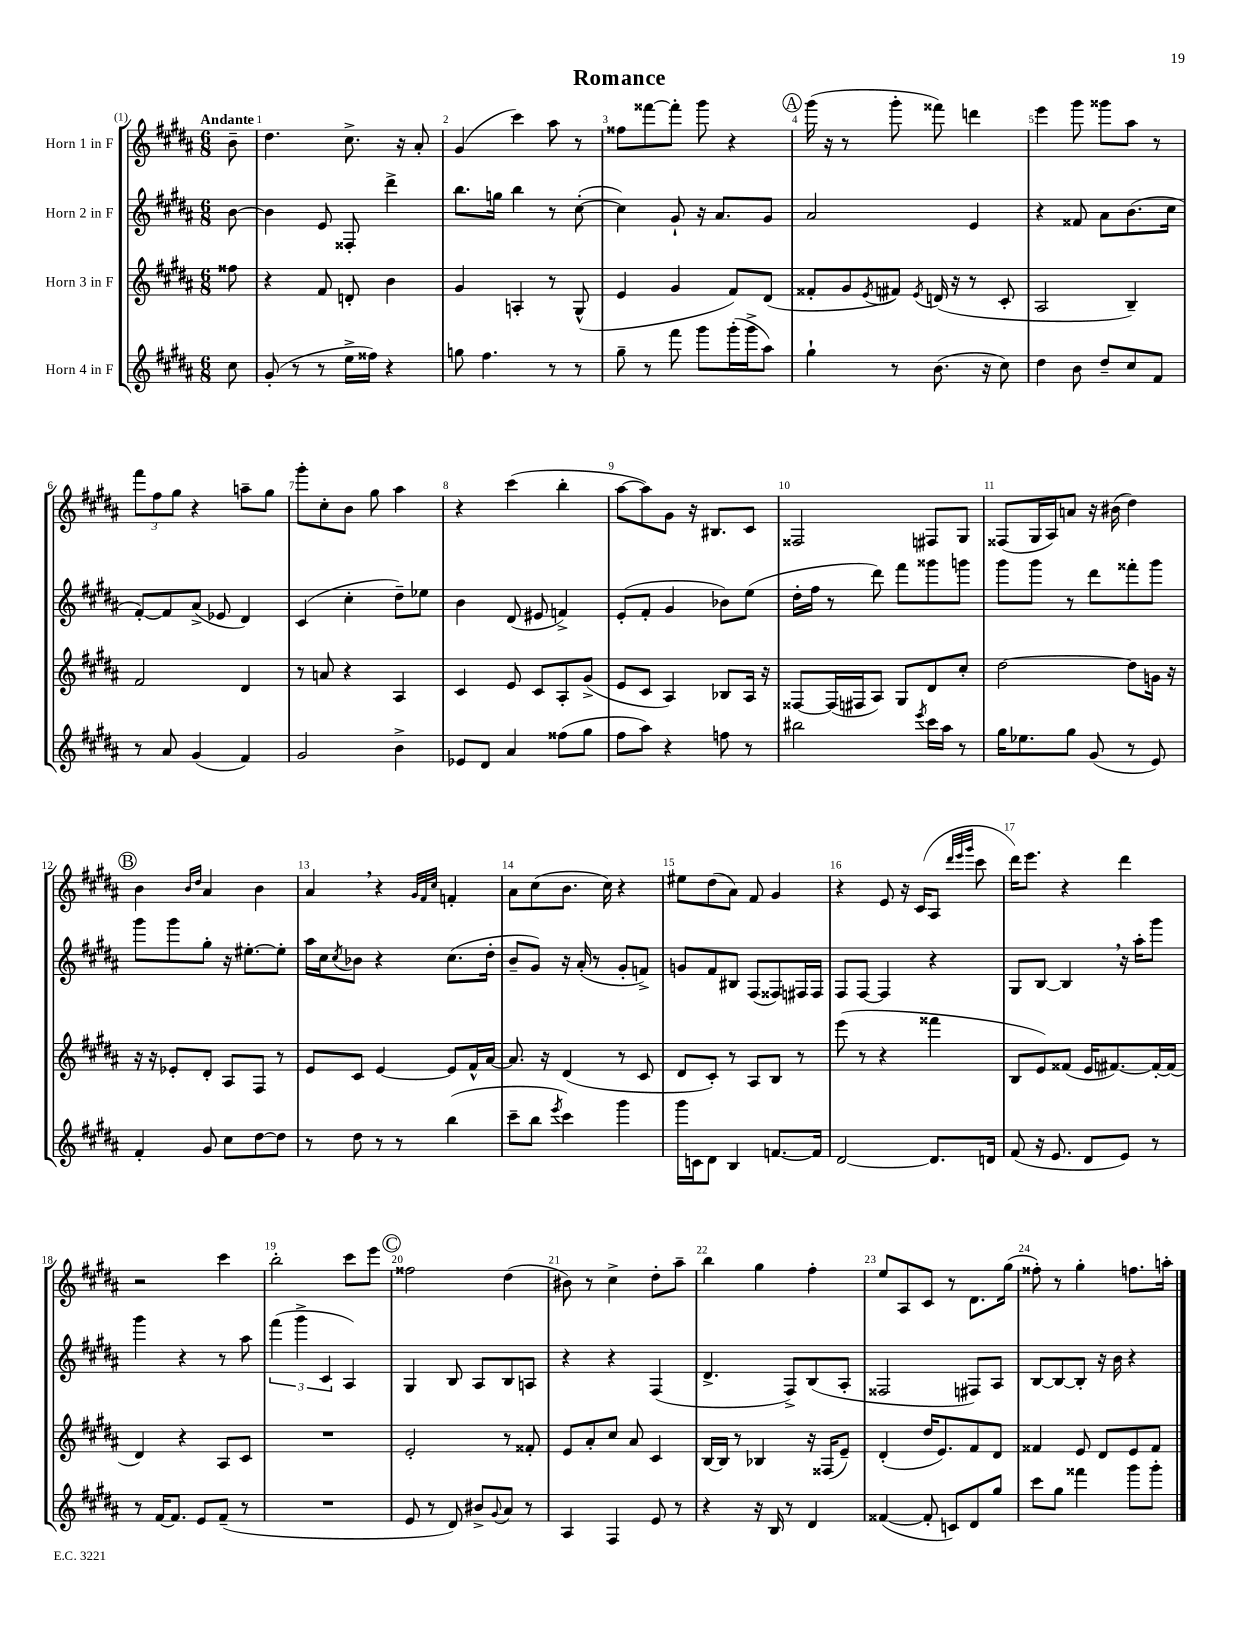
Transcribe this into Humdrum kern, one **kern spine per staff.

**kern	**kern	**kern	**kern
*part4	*part3	*part2	*part1
*staff4	*staff3	*staff2	*staff1
*I"Horn 4 in F	*I"Horn 3 in F	*I"Horn 2 in F	*I"Horn 1 in F
*clefG2	*clefG2	*clefG2	*clefG2
*k[f#c#g#d#a#]	*k[f#c#g#d#a#]	*k[f#c#g#d#a#]	*k[f#c#g#d#a#]
*M6/8	*M6/8	*M6/8	*M6/8
=	=	=	=
!	!	!	!LO:TX:a:B:t=Andante
8cc#\	8ff##X\	[8b\	8b~\
=1	=1	=1	=1
(8g#'/	4r	4b\]	4.dd#\
8r	.	.	.
8r	8f#/	8e/	.
16ee^\LL	8dn'/	8F##X'/	8.cc#^\
16ff##X\JJ)	.	.	.
4r	4b\	4ddd#^\	.
.	.	.	16r
.	.	.	8a#'/
=2	=2	=2	=2
8ggn\	4g#/	8.bb\L	(4g#/
4.ff#\	.	.	.
.	.	16ggn\Jk	.
.	4An'/	4bb\	4ccc#\)
8r	8r	8r	8aa#\
8r	(8G#^^/	([8cc#'\	8r
=3	=3	=3	=3
8gg#~\	4e/	4cc#\])	8ff##X\L
8r	.	.	[8fff##X\
8fff#\	4g#/	8g#`/	8fff##'\J]
8ggg#\L	.	16r	8ggg#\
.	.	8.a#/L	.
(16ggg#'\L	8f#/L)	.	4r
16ggg#^\J	.	.	.
8aa#\J)	(8d#/J	8g#/J	.
!!LO:REH:place=s1:t=A
=4	=4	=4	=4
4gg#`\	8f##X'/L	2a#/	(16ggg#\
.	.	.	16r
.	8g#/	.	8r
.	8qe/	.	.
8r	8f#X/J)	.	8ggg#'\
.	8qe/	.	.
(8.b\	(16dn/	.	8fff##X\)
.	16r	.	.
.	8r	4e/	4dddn\
16r	.	.	.
8cc#\)	8c#'/	.	.
=5	=5	=5	=5
4dd#\	2A#/	4r	4eee\
8b\	.	8f##X/	8ggg#\
8dd#~/L	.	8a#\L	8ggg##X\L
8cc#/	4B~/)	(8.b\	8aa#\J
8f#/J	.	.	8r
.	.	16cc#\Jk	.
!!LO:LB:g=z
=6	=6	=6	=6
8r	2f#/	[8f#'/L)	12fff#\L
.	.	.	12ff#\
8a#/	.	8f#/]	.
.	.	.	12gg#\J
(4g#/	.	(8a#^/J	4r
.	.	8e-X/	.
4f#/)	4d#/	4d#/)	8aan~\L
.	.	.	8gg#\J
=7	=7	=7	=7
2g#/	8r	(4c#/	8ggg#'\L
.	8an/	.	8cc#'\
.	4r	4cc#'\	8b\J
.	.	.	8gg#\
4b^\	4A#/	8dd#~\L)	4aa#\
.	.	8ee-X\J	.
=8	=8	=8	=8
8e-X/L	4c#/	4b\	4r
8d#/J	.	.	.
4a#/	8e/	(8d#/	(4ccc#\
.	8c#/L	8e#X/	.
(8ff##X\L	8A#'/	4fn^/)	4bb'\
8gg#\J	(8g#^/J	.	.
=9	=9	=9	=9
8ff#\L	8e/L	(8e'/L	[8aa#\L
8aa#\J)	8c#/J	8f#'/J	8aa#\])
4r	4A#/)	4g#/	8g#\J
.	.	.	16r
.	.	.	8.B#X/L
8ffn\	8B-X/L	8b-X\L)	.
8r	16A#/Jk	(8ee\J	8c#/J
.	16r	.	.
=10	=10	=10	=10
2bb#X\	[8F##X/L	16dd#'\LL	2F##X/
.	.	16ff#\JJ	.
.	(16F##/L]	8r	.
.	16F#X/J	.	.
.	8A#/J)	8ddd#\)	.
.	8G#/L	8fff#\L	.
8qeee/	.	.	.
16ccc#\LL	8d#/	8ggg##X\	8F#X/L
16aa#\JJ	.	.	.
8r	8cc#'/J	8gggn\J	8G#/J
=11	=11	=11	=11
16gg#\KL	[2dd#\	8ggg#\L	(8F##X/L
8.ee-X\	.	.	.
.	.	8ggg#\J	16G#/L
.	.	.	16A#/J)
8gg#\J	.	8r	8an/J
(8g#/	.	8ddd#\L	16r
.	.	.	(16b#X\
8r	8dd#\L]	8fff##X'\	4dd#\)
8e/)	16gn\Jk	8ggg#\J	.
.	16r	.	.
!!LO:LB:g=z
!!LO:REH:place=s1:t=B
=12	=12	=12	=12
4f#'/	16r	8ggg#\L	4b\
.	16r	.	.
.	8e-X'/L	8ggg#\	.
.	.	.	16qqb/LL
.	.	.	16qqdd#/JJ
8g#/	8d#'/J	8gg#'\J	4a#/
8cc#\L	8A#/L	16r	.
.	.	[8.ee#X'\L	.
[8dd#\	8F#/J	.	4b\
8dd#\J]	8r	8ee#'\J]	.
=13	=13	=13	=13
8r	8e/L	16aa#\LL	4a#,/
.	.	16cc#\J	.
.	.	8qcc#/	.
8dd#\	8c#/J	8b-X\J	.
8r	[4e/	4r	4r
8r	.	.	.
.	.	.	32qqg#/LLL
.	.	.	32qqf#/
.	.	.	32qqcc#/JJJ
(4bb\	8e/L]	(8.cc#\L	4fn'/
.	16f#^^/L	.	.
.	[16a#/JJ	16dd#'\Jk	.
=14	=14	=14	=14
8ccc#~\L	8.a#/]	8b~/L	8a#\L
8bb\J	.	8g#/J)	(8cc#\
.	16r	.	.
8qeee/	.	.	.
4ccc#\)	(4d#/	16r	8.b\J
.	.	(16a#'/	.
.	.	8r	.
.	.	.	16cc#\)
4ggg#\	8r	8g#'/L	4r
.	8c#/	8fn^/J)	.
=15	=15	=15	=15
16ggg#\LL	8d#/L	8gn/L	8ee#X\L
16cn\J	.	.	.
8d#\J	8c#'/J)	8f#/	(8dd#\
4B/	8r	8B#X/J	8a#\J)
.	8A#/L	(8F#/L	8f#/
[8.fn/L	8B/J	8F##X/)	4g#/
.	8r	16F#X/L	.
16f/Jk]	.	16F#/JJ	.
=16	=16	=16	=16
[2d#/	(8eee\	8F#/L	4r
.	8r	[8F#/J	.
.	4r	4F#/]	8e/
.	.	.	16r
.	.	.	(16c#/KL
8.d#/L]	4fff##X\	4r	8A#/J
.	.	.	32qqddd#/LLL
.	.	.	32qqeee/
.	.	.	32qqggg#/JJJ
.	.	.	8ccc#\
16dn/Jk	.	.	.
=17	=17	=17	=17
(8f#/	8B/L	8G#/L	16ddd#\KL)
.	.	.	8.eee\J
16r	8e/)	[8B/J	.
8.e/	.	.	.
.	(8f##X/J	4B,/]	4r
8d#/L	16e/KL	.	.
.	[8.f#X/)	.	.
8e/J)	.	16r	4ddd#\
.	.	16aa#'\KL	.
8r	16f#'/L_	8ggg#\J	.
.	(16f#/JJ]	.	.
!!LO:LB:g=z
=18	=18	=18	=18
8r	4d#/)	4ggg#\	2r
[16f#/KL	.	.	.
8.f#/J]	.	.	.
.	4r	4r	.
8e/L	.	.	.
(8f#~/J	8A#/L	8r	4ccc#\
8r	8c#/J	8aa#\	.
=19	=19	=19	=19
2.r	2.r	(6fff#\	2bb'\
.	.	6ggg#^\	.
.	.	6c#/	.
.	.	4A#/)	8ccc#\L
.	.	.	8eee\J
!!LO:REH:place=s1:t=C
=20	=20	=20	=20
8e/	2e'/	4G#/	2ff##X\
8r	.	.	.
8d#/)	.	8B/	.
8b#X^/L	.	8A#/L	.
8qqg#/	.	.	.
8a#/J	8r	8B/	(4dd#\
8r	8f##X'/	8An/J	.
=21	=21	=21	=21
4A#/	8e/L	4r	8b#X\)
.	8a#'/	.	8r
4F#/	8cc#/J	4r	4cc#^\
.	8a#/	.	.
8e/	4c#/	(4F#/	8dd#'\L
8r	.	.	8aa#~\J
=22	=22	=22	=22
4r	[16B/LL	4.d#^/	4bb\
.	16B/JJ]	.	.
.	8r	.	.
16r	4B-X/	.	4gg#\
16B/	.	.	.
8r	.	8F#^/L)	.
4d#/	16r	(8B/	4ff#'\
.	(16F##X/KL	.	.
.	8e~/J)	8A#'/J	.
=23	=23	=23	=23
([4f##X/	(4d#'/	2F##X/	8ee/L
.	.	.	8A#/
8f##'/]	16dd#/KL	.	8c#/J
.	8.e/)	.	.
8cn/L)	.	.	8r
8d#/	8f#/	8F#X/L)	8.d#\L
8gg#/J	8d#/J	8A#/J	.
.	.	.	(16gg#\Jk
=24	=24	=24	=24
8ccc#\L	4f##X/	[8B/L	8ff##X'\)
8gg#\J	.	8B/_	8r
4fff##X\	8e/	8B'/J]	4gg#'\
.	8d#/L	16r	.
.	.	16b\	.
8ggg#\L	8e/	4r	8.ffn\L
8ggg#'\J	8f##/J	.	.
.	.	.	16aan'\Jk
==	==	==	==
*-	*-	*-	*-
